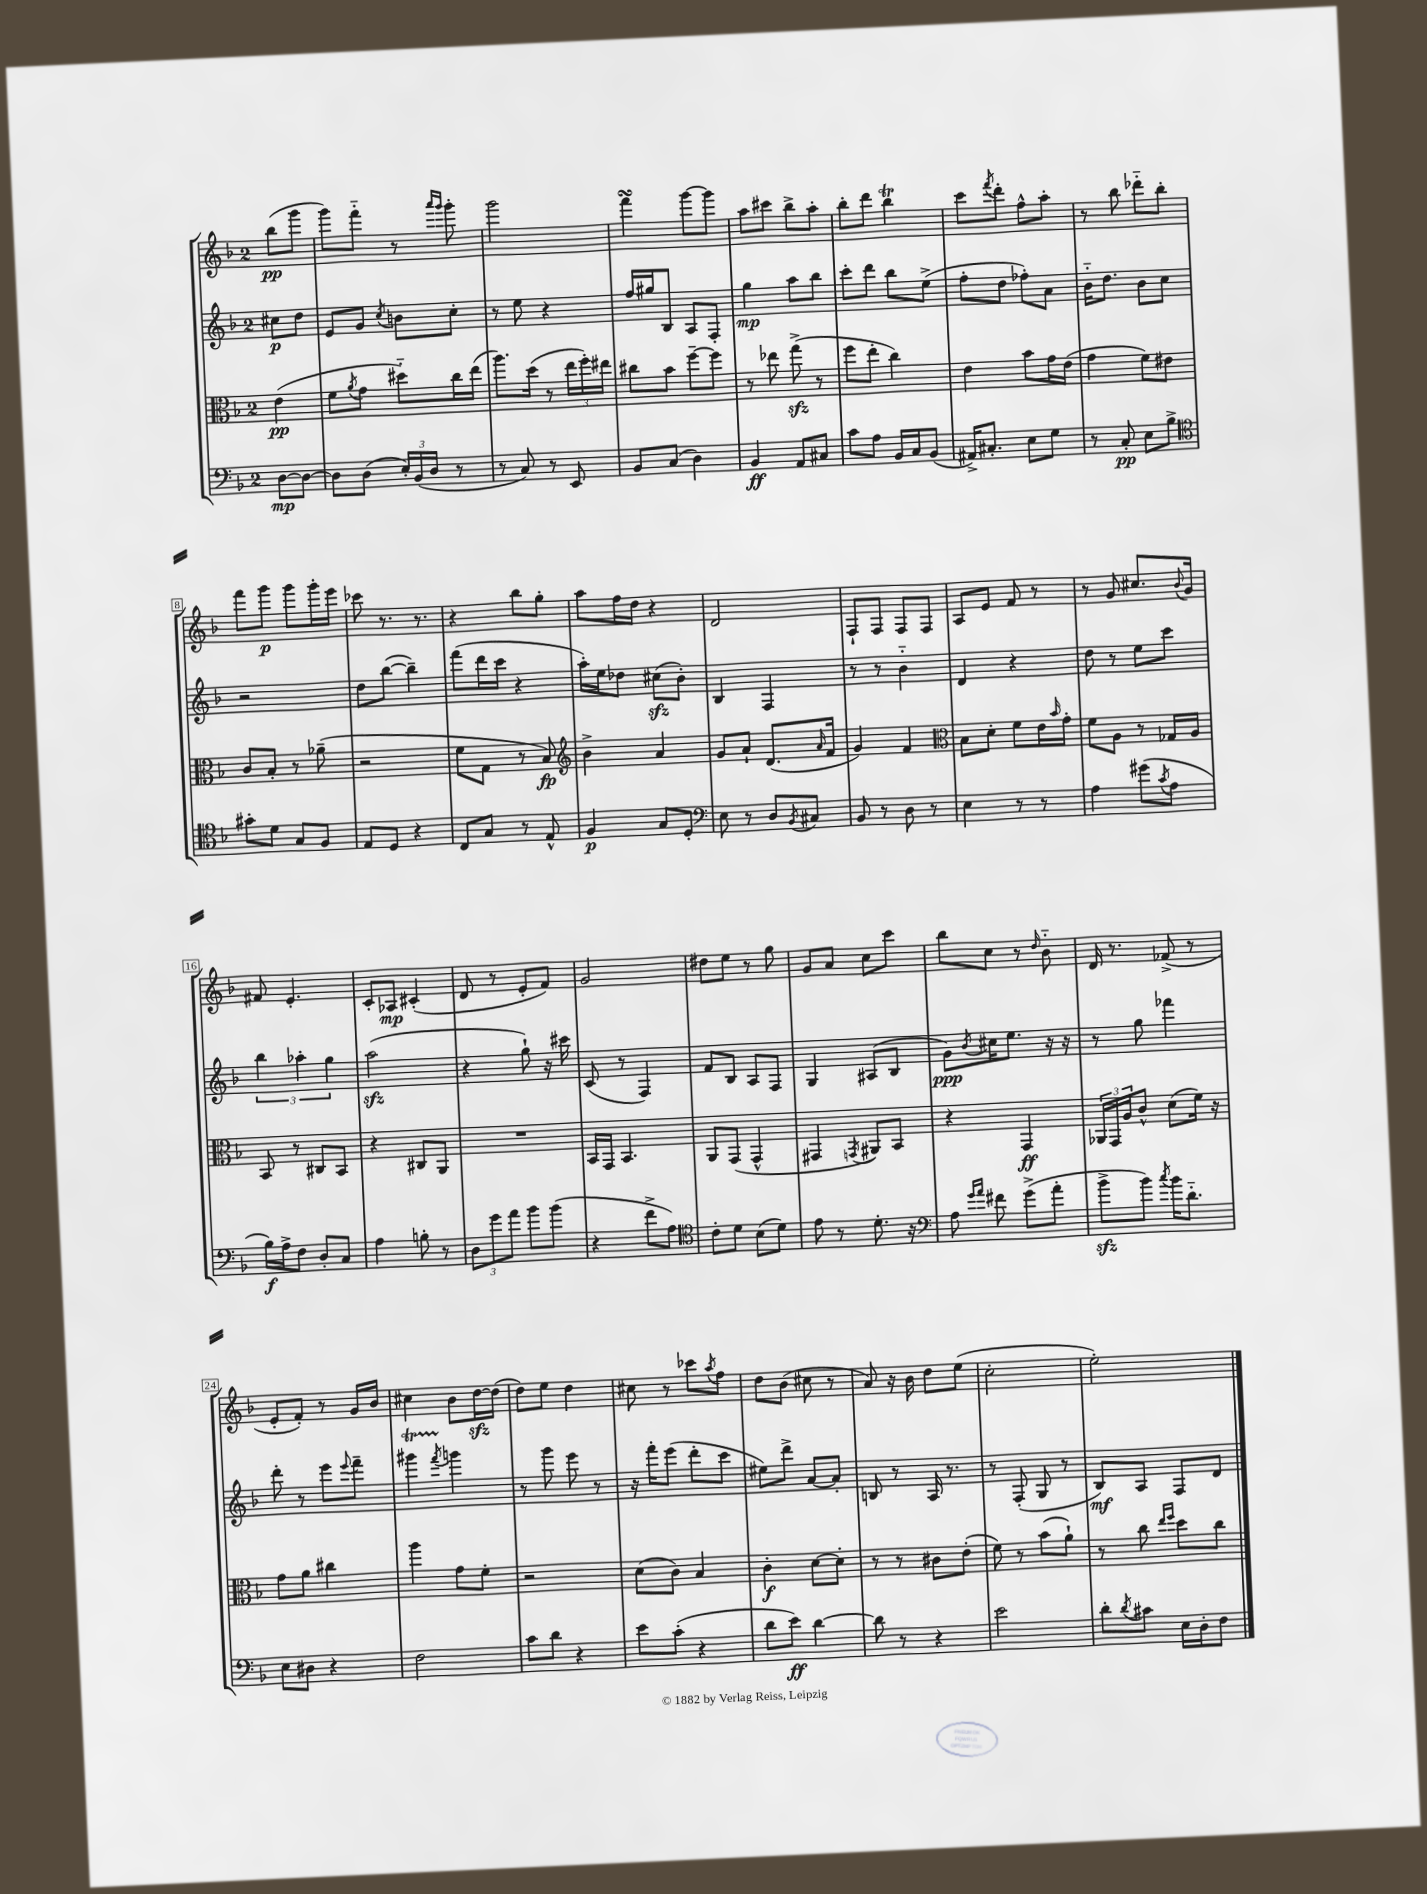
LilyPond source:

<<
\new StaffGroup <<
\new Staff = "s0" {
    \clef treble \key f \major \once \override Staff.TimeSignature.style = #'single-digit \time 2/4 \partial 4
    bes''8\pp( g'''8 |
    g'''8) f'''8-_ r8 \grace { a'''16 g'''16 } g'''8-. |
    g'''2 |
    f'''4\turn g'''8~ g'''8 |
    a''8 cis'''8 bes''8-> a''8-. |
    bes''8-. d'''8 bes''4\trill |
    c'''8 \acciaccatura { f'''8 } d'''8-. f''8-^ a''8-. |
    r8 bes''8 des'''8-_ bes''8-. |
    f'''8 g'''8\p g'''8 g'''16-. e'''16 |
    ces'''8 r8. r8. |
    r4 bes''8 g''8-. |
    a''8 f''16 d''16 r4 |
    d'2 |
    f8-! f8 f8 f8 |
    a8 e'8 f'8 r8 |
    r8 g'8 cis''8. \appoggiatura { bes'8 } g'16 |
    fis'8 e'4.-. |
    c'8-. aes8\mp cis'4-.( |
    d'8 r8 e'8-. f'8) |
    g'2 |
    dis''8 e''8 r8 g''8 |
    g'8 a'8 c''8 c'''8 |
    bes''8 c''8 r8 \grace { d''16 } bes'8-_ |
    d'16 r8. fes'8->( r8 |
    e'8-. f'8-.) r8 g'16 bes'16 |
    cis''4 bes'8 d''16~\sfz d''16( |
    d''8) e''8 d''4 |
    cis''8 r8 ces'''8 \acciaccatura { a''8 } f''8 |
    d''8 bes'8( cis''8 r8 |
    a'8) r16 bes'16 d''8 e''8( |
    c''2-. |
    e''2-.) \bar "|." |
}
\new Staff = "s1" {
    \clef treble \key f \major \once \override Staff.TimeSignature.style = #'single-digit \time 2/4 \partial 4
    cis''8\p d''8 |
    e'8 g'8 \acciaccatura { c''8 } b'8 c''8-. |
    r8 e''8 r4 |
    f''16 gis''16 bes8 a8 f8-. |
    g''4\mp a''8 bes''8 |
    c'''8-. d'''8 bes''8 e''8->( |
    f''8-. d''8 fes''8-.) a'8 |
    bes'16-_ d''8. bes'8 c''8 |
    r2 |
    d''8 bes''8~( bes''4--) |
    f'''8( d'''16 c'''16 r4 |
    a''16-.) e''16 des''8 cis''8\sfz( bes'8-.) |
    bes4 f4 |
    r8 r8 bes'4-_ |
    d'4 r4 |
    d''8 r8 e''8 c'''8 |
    \tuplet 3/2 { bes''4 aes''4-. g''4 } |
    a''2\sfz( |
    r4 g''8-!) r16 cis'''16 |
    c'8( r8 f4) |
    f'8 bes8 a8 f8 |
    g4 ais8( bes8 |
    g'8\ppp) \acciaccatura { bes'8 } cis''16 e''8. r16 r16 |
    r8 g''8 fes'''4 |
    d'''8-. r8 e'''8 \appoggiatura { e'''8 } f'''8-- |
    gis'''4\startTrillSpan \acciaccatura { f'''8 } g'''4\stopTrillSpan |
    r8 g'''8 e'''8 r8 |
    r16 f'''16-. e'''8( d'''8-. c'''8 |
    eis''8) d'''8-> a'8~ a'8-. |
    b8 r8 a16 r8. |
    r8 f8-.( g8 r8 |
    bes8\mf) a8 f8 d'8 \bar "|." |
}
\new Staff = "s2" {
    \clef alto \key f \major \once \override Staff.TimeSignature.style = #'single-digit \time 2/4 \partial 4
    e'4\pp( |
    f'8 \acciaccatura { a'8 } g'8 dis''8-_) c''16 e''16( |
    a''8.) d''16( r8 \tuplet 3/2 { e''16 f''16-.) eis''16 } |
    cis''8 bes'8 f''8~-- f''8 |
    r8 ees''8 g''8->\sfz( r8 |
    f''8 e''8-. c''4) |
    e'4 bes'8 g'16 e'16( |
    g'4 f'8) eis'8 |
    c'8 bes8-. r8 aes'8--( |
    r2 |
    f'8 g8 r8 bes8\fp) |
    \clef treble bes'4-> a'4 |
    g'8 a'8-! d'8.( \grace { a'16 } f'16 |
    g'4) f'4 |
    \clef alto bes8 d'8-. f'8 e'16 \grace { bes'16 } g'16-. |
    f'8 a8 r8 ges16 a16 |
    bes,8 r8 cis8 bes,8 |
    r4 cis8 a,8 |
    R2 |
    bes,16 g,16 bes,4. |
    a,8 g,8( g,4-^ |
    gis,4 \acciaccatura { g,8 } ais,8) bes,8 |
    r4 g,4\ff |
    \tuplet 3/2 { aes,16 g,16 a16 } c'8-^ d'8( f'16) r16 |
    g'8 a'8 cis''4 |
    a''4 g'8 f'8-. |
    r2 |
    d'8( c'8) bes4 |
    c'4-.\f d'8~ d'8-. |
    r8 r8 cis'8 e'8-.( |
    f'8) r8 bes'8( a'8-!) |
    r8 c''8 \grace { e''16 f''16 } d''8 c''8 \bar "|." |
}
\new Staff = "s3" {
    \clef bass \key f \major \once \override Staff.TimeSignature.style = #'single-digit \time 2/4 \partial 4
    d8~\mp d8~ |
    d8 d8( \tuplet 3/2 { e16-.) bes,16( d16 } r8 |
    r8 c8) r8 e,8 |
    bes,8 c8( d4) |
    bes,4\ff a,8 cis8 |
    c'8 a8 bes,16 c16 bes,8( |
    ais,16->) cis8.-. e8 g8 |
    r8 c8-.\pp e8 bes8-> |
    \clef tenor gis'8-. d'8 g8 f8 |
    e8 d8 r4 |
    c8 g8 r8 e8-^ |
    f4\p g8 d8-. |
    \clef bass e8 r8 d8 \acciaccatura { bes,8 } cis8 |
    bes,8 r8 d8 r8 |
    e4 r8 r8 |
    a4 gis'8( \acciaccatura { c'8 } a8 |
    bes16\f) a16-> f8 d8-. c8 |
    a4 b8-. r8 |
    \tuplet 3/2 { d8 g'8 a'8 } bes'8 bes'8( |
    r4 f'8-> a8) |
    \clef tenor c'8-. d'8 bes8( d'8) |
    e'8 r8 d'8.-. r16 |
    \clef bass a8 \grace { g'16 a'16 } fis'8 g'8->( a'8-. |
    bes'8->\sfz bes'8) \acciaccatura { c''8 } bes'16 d'8.-_ |
    e8 dis8 r4 |
    f2 |
    c'8 d'8 r4 |
    e'8 c'8-.( r4 |
    d'8 e'8\ff) d'4~ |
    d'8 r8 r4 |
    e'2 |
    d'8-. \acciaccatura { d'8 } cis'8 e16 d16-. f8 \bar "|." |
}
>>
>>
\layout { \context { \Score \override BarNumber.stencil = #(make-stencil-boxer 0.1 0.3 ly:text-interface::print) } }
